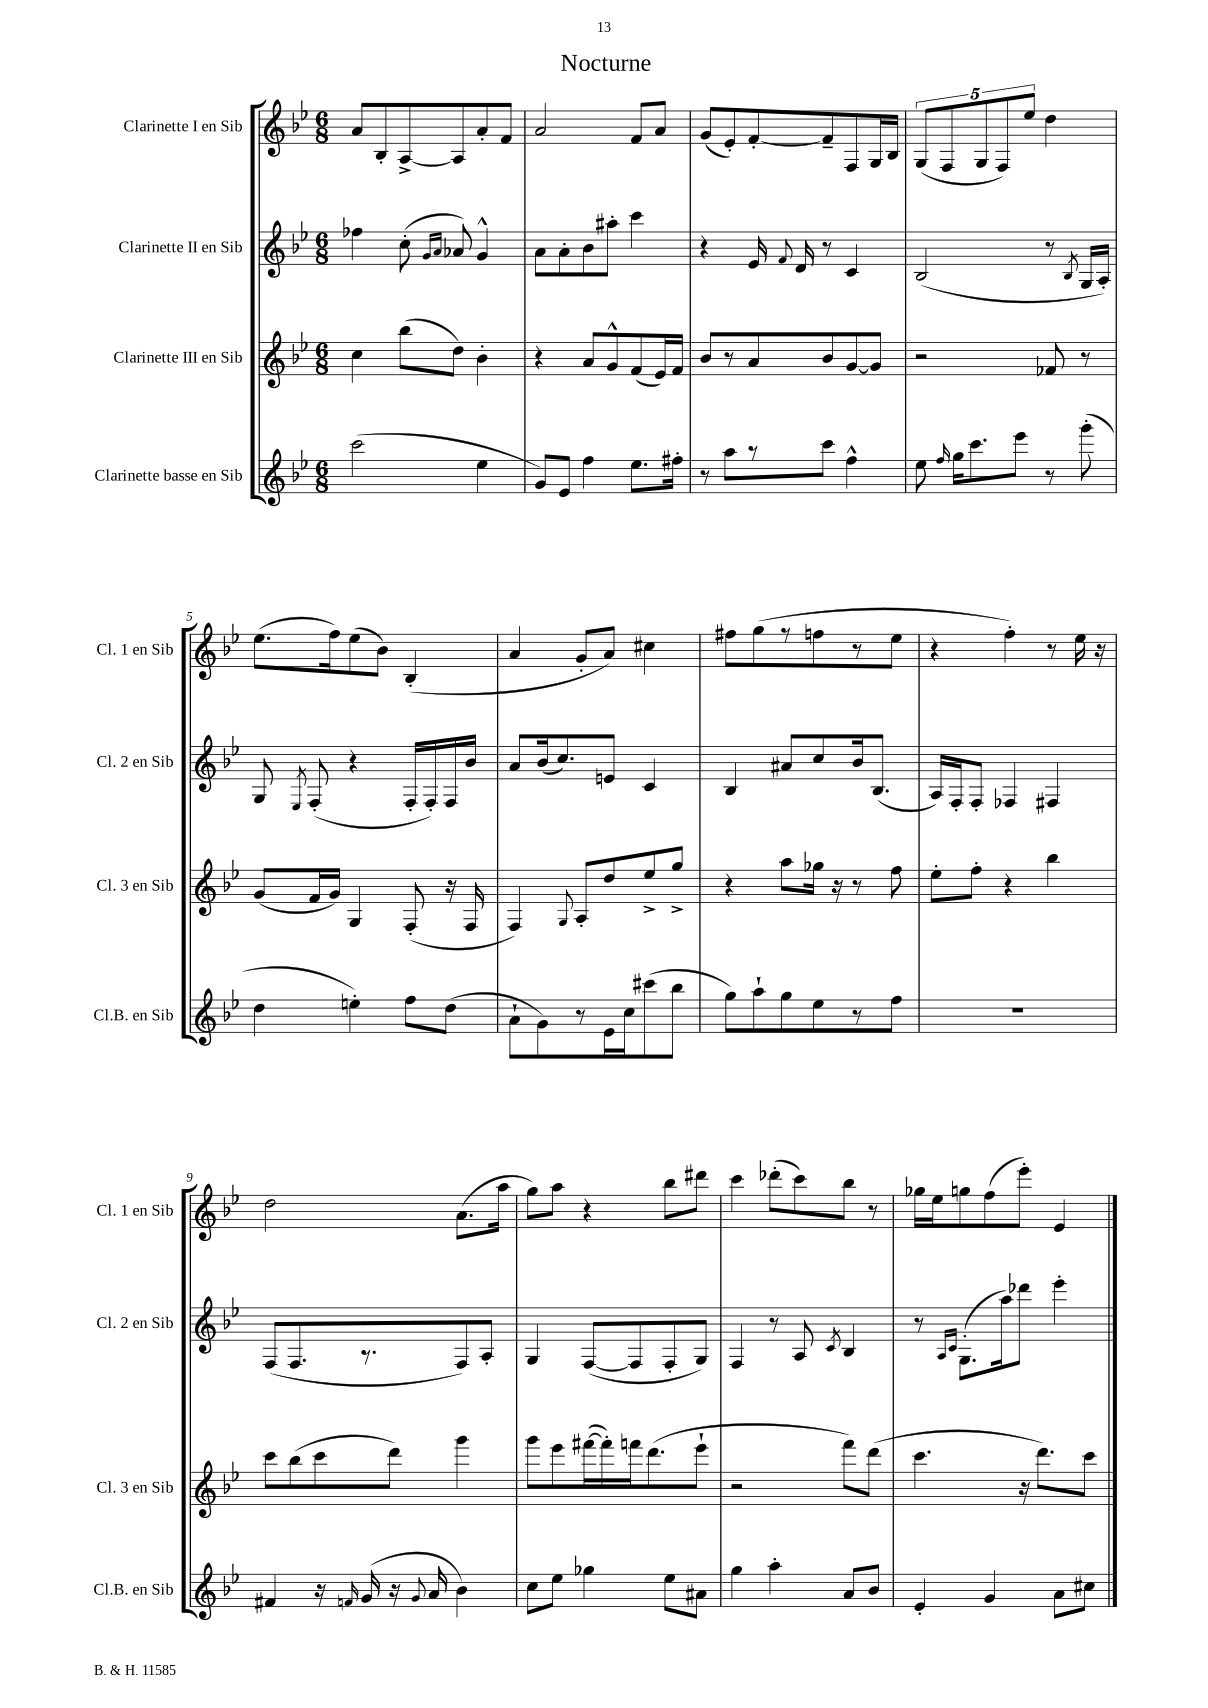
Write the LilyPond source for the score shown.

\header { title = "Nocturne" }
<<
\new StaffGroup <<
\new Staff = "s0" \with { instrumentName = "Clarinette I en Sib" shortInstrumentName = "Cl. 1 en Sib" } {
    \clef treble \key bes \major \numericTimeSignature \time 6/8
    \autoBeamOff a'8[ bes8-. a8~-> a8 a'8-. f'8] |
    a'2 f'8[ a'8] |
    g'8[( ees'8-.) f'8~-. f'8-- f8 g16 bes16] |
    \tuplet 5/4 { g8[( f8 g8 f8) ees''8] } d''4 |
    ees''8.[( f''16) ees''8( bes'8]) bes4-.( |
    a'4 g'8[-. a'8]) cis''4 |
    fis''8[ g''8( r8 f''8 r8 ees''8] |
    r4 f''4-.) r8 ees''16 r16 |
    d''2 a'8.[( a''16] |
    g''8[) a''8] r4 bes''8[ dis'''8] |
    c'''4 des'''8[-.( c'''8) bes''8] r8 |
    ges''16[ ees''16 g''8 f''8( ees'''8]-.) ees'4 \bar "|." |
}
\new Staff = "s1" \with { instrumentName = "Clarinette II en Sib" shortInstrumentName = "Cl. 2 en Sib" } {
    \clef treble \key bes \major \numericTimeSignature \time 6/8
    \autoBeamOff fes''4 c''8-.( \grace { g'16[ a'16] } aes'8) g'4-^ |
    a'8[ a'8-. bes'8 ais''8]-. c'''4 |
    r4 ees'16 \appoggiatura { f'8 } d'16 r8 c'4 |
    bes2( r8 \acciaccatura { bes8 } g16[ a16]-.) |
    g8 \acciaccatura { ees8 } f8-.( r4 f16[-. f16-.) f16 bes'16] |
    a'8[ bes'16( c''8.) e'8] c'4 |
    bes4 ais'8[ c''8 bes'16 bes8.]( |
    a16[) f16-. f8]-. fes4 fis4 |
    f8[( f8. r8. f8) a8]-. |
    g4 f8[~( f8 f8-. g8]) |
    f4 r8 a8 \acciaccatura { c'8 } bes4 |
    r8 \grace { a16[ c'16] } g8.[-.( a''16) des'''8] ees'''4-. \bar "|." |
}
\new Staff = "s2" \with { instrumentName = "Clarinette III en Sib" shortInstrumentName = "Cl. 3 en Sib" } {
    \clef treble \key bes \major \numericTimeSignature \time 6/8
    \autoBeamOff c''4 bes''8[( d''8]) bes'4-. |
    r4 a'8[ g'8-^ f'8( ees'16) f'16] |
    bes'8[ r8 a'8 bes'8 g'8~ g'8] |
    r2 fes'8 r8 |
    g'8[( f'16 g'16]) g4 f8-.( r16 f16 |
    f4) \appoggiatura { g8 } a8[-. d''8 ees''8-> g''8]-> |
    r4 a''8[ ges''16] r16 r8 f''8 |
    ees''8[-. f''8]-. r4 bes''4 |
    c'''8[ bes''8( c'''8 d'''8]) g'''4 |
    g'''8[ ees'''8 fis'''16~( fis'''16-.) f'''16 d'''8.( ees'''8]-! |
    r2 f'''8[) d'''8]( |
    c'''4. r16 d'''8.[) c'''8] \bar "|." |
}
\new Staff = "s3" \with { instrumentName = "Clarinette basse en Sib" shortInstrumentName = "Cl.B. en Sib" } {
    \clef treble \key bes \major \numericTimeSignature \time 6/8
    \autoBeamOff c'''2( ees''4 |
    g'8[) ees'8] f''4 ees''8.[ fis''16]-. |
    r8 a''8[ r8 c'''8] f''4-^ |
    ees''8 \grace { f''16 } g''16[ c'''8. ees'''8] r8 g'''8-.( |
    d''4 e''4-.) f''8[ d''8]( |
    a'8[-! g'8) r8 ees'16 c''16 cis'''8( bes''8] |
    g''8[) a''8-! g''8 ees''8 r8 f''8] |
    R2. |
    fis'4 r16 \grace { f'16 } g'16( r16 \appoggiatura { g'8 } a'16 bes'4) |
    c''8[ ees''8] ges''4 ees''8[ ais'8] |
    g''4 a''4-. a'8[ bes'8] |
    ees'4-. g'4 a'8[ cis''8] \bar "|." |
}
>>
>>
